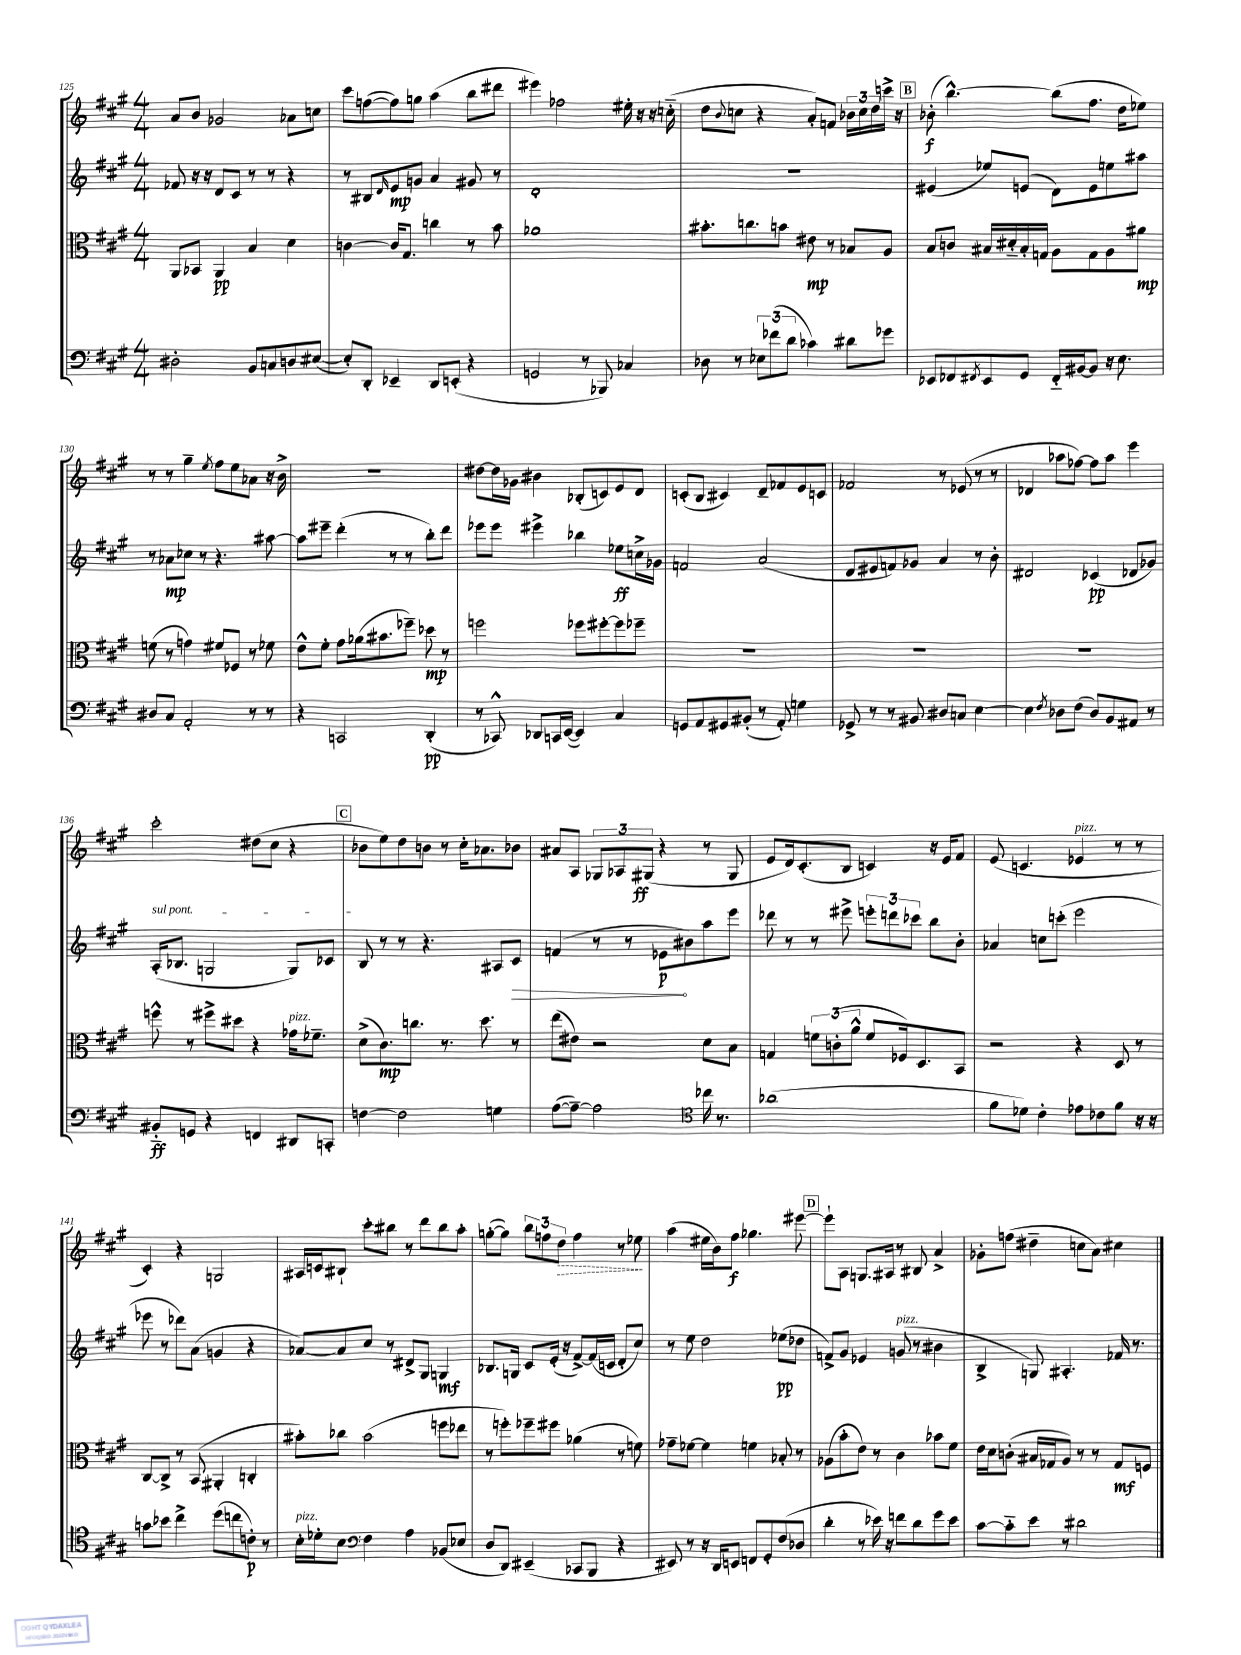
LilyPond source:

<<
\new StaffGroup <<
\new Staff = "s0" {
    \clef treble \key a \major \numericTimeSignature \time 4/4
    a'8 b'8 ges'2 aes'8 c''8 |
    cis'''8 f''8~( f''8) g''8 a''4( b''8 dis'''8 |
    eis'''4) fes''2 eis''16-. r16 r16 c''16-_( |
    d''8 \appoggiatura { b'8 } c''8 r4 a'8-.) f'8 \tuplet 3/2 { bes'16 c''16 d''16 } c'''16-> r16 |
    \mark \markup { \box "B" } bes'8-.\f( b''4.~-^) b''8( fis''8. d''16 ees''8) |
    r8 r8 gis''4-- \acciaccatura { e''8 } fis''8 e''8 aes'8 r16 b'16-> |
    R1 |
    dis''8~ dis''16 ges'16 bis'4 bes8-.( c'8) e'8 d'8 |
    c'8-.( b8 cis'4) d'8-- fes'8 e'8 c'8 |
    fes'2 r8 ees'8( r8 r8 |
    des'4 aes''8 fes''8~) fes''8 aes''8 e'''4 |
    cis'''2-. dis''8( cis''8 r4 |
    \mark \markup { \box "C" } bes'8 e''8) d''8 b'8 r8 cis''16-. aes'8. bes'8 |
    ais'8 a8 \tuplet 3/2 { ges8 aes8 gis8\ff( } r4 r8 gis8 |
    e'8 d'16) cis'8.-.( b8 c'4) r16 e'16 fis'8 |
    e'8( c'4. ees'4^\markup { \italic "pizz." } r8 r8 |
    cis'4-.) r4 g2 |
    ais16 c'16 bis8-! cis'''8-. bis''8 r8 d'''8 bis''8 a''8-. |
    g''8~-.( g''8) \tuplet 3/2 { b''8 f''8 \once \override Hairpin.style = #'dashed-line d''8\> } f''4 r8 ees''8\! |
    a''4( eis''16 b'16) fis''8\f ges''4. eis'''8~ |
    \mark \markup { \box "D" } eis'''8-! a8 g8. ais16 r8 bis8 a'4-> |
    ges'8-. f''8( dis''4-- c''8 a'8) cis''4 \bar "|." |
}
\new Staff = "s1" {
    \clef treble \key a \major \numericTimeSignature \time 4/4
    fes'8 r16 r16 d'8 cis'8 r8 r8 r4 |
    r8 bis8 \grace { d'16 } e'8\mp g'8 a'4 gis'8 r8 |
    d'1-. |
    r1 |
    \mark \markup { \box "B" } eis'4( ees''8) e'8( d'8) e'8 e''8 ais''8 |
    r8 aes'8\mp ces''8 r8 r4. ais''8~ |
    ais''8 eis'''8-- d'''4-.( r8 r8 b''8-.) d'''8 |
    ees'''8 ees'''8 eis'''4-> bes''4 ees''8\ff c''16-> ges'16 |
    f'2 a'2( |
    d'8 eis'8 f'8) ges'8 a'4 r8 b'8-. |
    dis'2 ces'4\pp( des'8 ges'8) |
    \once \override TextSpanner.bound-details.left.text = \markup { \italic "sul pont." } a16-.\startTextSpan( bes8. g2 g8) ces'8 |
    \mark \markup { \box "C" } b8\stopTextSpan r8 r8 r4. ais8 \once \override Hairpin.circled-tip = ##t cis'8\> |
    f'4( r8 r8 ees'8\p\! bis'8) a''8 e'''8 |
    des'''8 r8 r8 eis'''8-> \tuplet 3/2 { e'''8-. d'''8 ces'''8 } b''8 b'8-. |
    aes'4 c''8 c'''8-.( e'''2 |
    ees'''8 r8 des'''8) a'8( g'4 r4 |
    aes'8~) aes'8 cis''8 r8 dis'8-> gis8 g4\mf |
    bes8. g16 cis'8 e'16-.( r16 fis'8~->) fis'16( c'16 d'8-. cis''8) |
    r8 e''8 d''2 ees''8\pp( des''8 |
    \mark \markup { \box "D" } f'8->) gis'8 ees'4 g'8^\markup { \italic "pizz." }( r8 bis'4 |
    b4-> g8) ais4.-. fes'16 r8. \bar "|." |
}
\new Staff = "s2" {
    \clef alto \key a \major \numericTimeSignature \time 4/4
    a,8 bes,8 a,4\pp b4 d'4 |
    c'4~ c'16 gis8. c''4 r8 b'8 |
    aes'1 |
    bis'8.-. c''8. b'8 eis'8\mp r8 bes8 a8 |
    \mark \markup { \box "B" } b8 c'8 bis16 dis'16-_ bis16-. g16 a8 g8 a8 ais'8\mp |
    f'8( r8 g'4) fis'8 fes8 r8 fes'8 |
    e'8-^ fis'8-. gis'8 aes'16( bis'8. fes''8--) des''8\mp r8 |
    f''2 fes''8 fis''8~-. fis''8 fes''8-- |
    R1 |
    R1 |
    R1 |
    f''8-^ r8 fis''8-> dis''8 r4 ges'16^\markup { \italic "pizz." } fes'8.-- |
    \mark \markup { \box "C" } d'8->( cis'8.\mp) c''8. r8. d''8. r8 |
    e''8( eis'8) r2 d'8 b8 |
    g4 \tuplet 3/2 { f'8 c'8-.( a'8-^ } f'8 fes16) d8. b,8 |
    r2 r4 d8 r8 |
    cis8~ cis8-> r8 b,8( ais,4-. c4-. |
    bis'8-.) ces''8 bis'2( f''8 ees''8 |
    r8 f''8-.) fes''8-- fis''8 aes'4( r8 f'8) |
    ges'8-- fes'8~ fes'4 f'4 bes8-. r8 |
    \mark \markup { \box "D" } aes8( b'8-. e'8) r8 cis'4 bes'8 fis'8 |
    e'16 d'16 c'8-.( bis16 ges16 a8) r8 r8 ges8\mf f8 \bar "|." |
}
\new Staff = "s3" {
    \clef bass \key a \major \numericTimeSignature \time 4/4
    dis2-. b,8 c8 d8 eis8~( |
    eis8-.) d,8-. ees,4-- d,8 e,8-.( r4 |
    g,2 r8 bes,,8) ces4 |
    des8 r8 \tuplet 3/2 { ees8 fes'8( d'8 } ces'4) dis'8 ges'8 |
    \mark \markup { \box "B" } ees,8 fes,8 \acciaccatura { fis,8 } ees,8 gis,8 fis,16-_ bis,16~ bis,8 r16 e8. |
    dis8 cis8 a,2-. r8 r8 |
    r4 c,2 d,4-.\pp( |
    r8 ces,8-^) des,8 c,16 e,16~( e,4) cis4 |
    g,8 a,8 gis,8 bis,8-.( r8 a,8-.) g4 |
    ges,8-> r8 r8 bis,8 dis8 c8 e4~ |
    e4 \acciaccatura { fis8 } des8 fis8( des8) b,8 ais,8 r8 |
    bis,8-_\ff g,8 r4 f,4 dis,8 c,8-. |
    \mark \markup { \box "C" } f4~ f2 g4 |
    a8~( a8~--) a2 \clef tenor ces''16 r8. |
    aes'1( |
    fis'8 des'8) cis'4-. ees'8 ces'8 fis'8 r16 r16 |
    g'8 bes'8 cis''4-> d''8( c''8 c'8-.\p) r8 |
    b16-.^\markup { \italic "pizz." } des'16-. b8 \clef bass fis4 a4 bes,8( ees8 |
    d8 d,8) eis,4--( ces,8 b,,8 r4 |
    eis,8) r8 r16 d,16 e,8 f,8 gis,8-. fis8( des8 |
    \mark \markup { \box "D" } d'4-. r8 ees'16) r16 f'8 d'8 gis'8 ees'8 |
    cis'8~ cis'8-_ e'8 r8 dis'2 \bar "|." |
}
>>
>>
\layout { \context { \Score currentBarNumber = #125 } }
